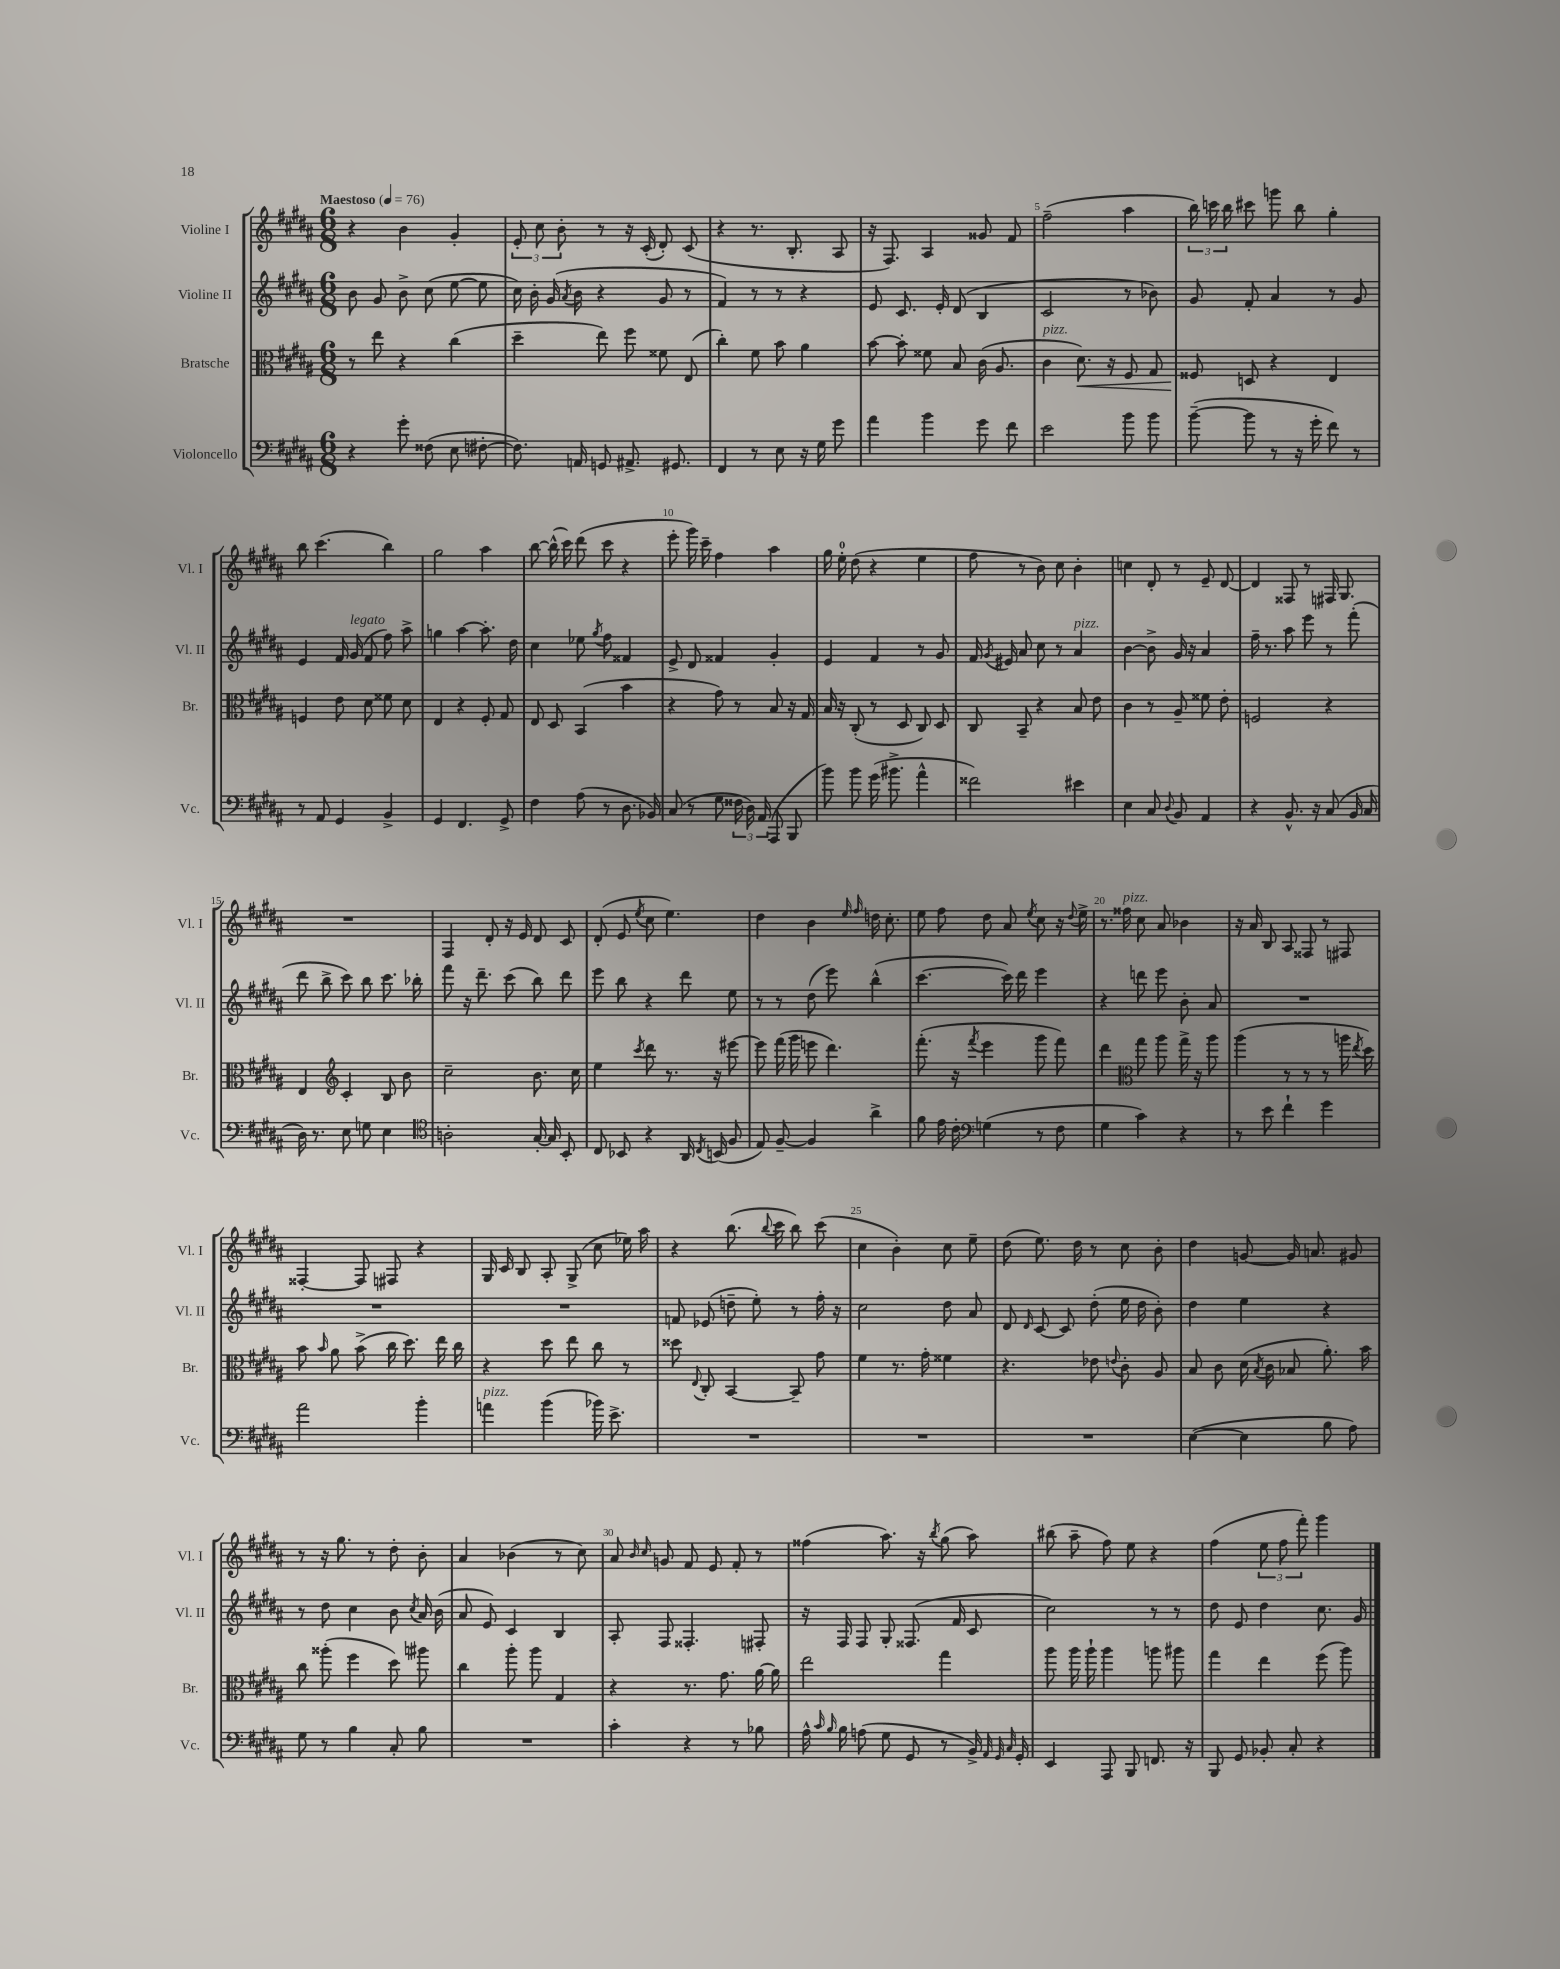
<<
\new StaffGroup <<
\new Staff = "s0" \with { instrumentName = "Violine I" shortInstrumentName = "Vl. I" } {
    \clef treble \key b \major \numericTimeSignature \time 6/8 \tempo "Maestoso" 4 = 76
    \autoBeamOff r4 b'4 gis'4-. |
    \tuplet 3/2 { e'8-. cis''8 b'8-. } r8 r16 cis'16-.( dis'8-.) cis'8( |
    r4 r8. b8.-. ais8 |
    r16 fis8.) ais4 gisis'8 fis'8 |
    fis''2--( ais''4 |
    \tuplet 3/2 { b''16) c'''16 b''16 } cis'''8 g'''8 b''8 gis''4-. |
    b''8 cis'''4.( b''4) |
    gis''2 ais''4 |
    b''8~ b''16-^( cis'''16) dis'''8( cis'''8 r4 |
    e'''8-. gis'''16) cis'''16-- fis''4 ais''4 |
    gis''16 e''16-0-. dis''8( r4 e''4 |
    fis''8 r8 b'8) cis''8 b'4-. |
    c''4 dis'8-. r8 e'8-- dis'8~ |
    dis'4 fisis8 r8 fis16 gis8. |
    R2. |
    fis4 dis'8-. r16 e'16 dis'8 cis'8 |
    dis'8-.( e'8 \acciaccatura { e''8 } cis''8 e''4.) |
    dis''4 b'4 \grace { e''16 fis''16 } d''16 cis''8.-. |
    e''8 fis''8 dis''8 ais'8 \acciaccatura { e''8 } cis''8 r16 \appoggiatura { dis''8 } e''16-> |
    r8. fisis''16^\markup { \italic "pizz." } cis''8 ais'8 bes'4 |
    r16 ais'16 b8 ais8 fisis8 r8 fis8 |
    fisis4~-. fisis8 fis8 r4 |
    gis16 cis'16 b8 ais8-. gis8->( cis''8 ees''16) ais''16 |
    r4 b''8.( \appoggiatura { b''8 } cis'''16 b''8) cis'''8( |
    cis''4 b'4-.) cis''8 e''8-- |
    dis''8( e''8.) dis''16 r8 cis''8 b'8-. |
    dis''4 g'8~ g'16 a'8. gis'8 |
    r8 r16 gis''8. r8 dis''8-. b'8-. |
    ais'4 bes'4( r8 cis''8) |
    ais'8 \grace { b'16 cis''16 } g'8 fis'8 e'8 fis'8-. r8 |
    fisis''4( ais''8.) r16 \acciaccatura { b''8 } gis''8( ais''8) |
    bis''8( ais''8-- fis''8) e''8 r4 |
    fis''4( \tuplet 3/2 { e''8 fis''8 fis'''8-.) } gis'''4 \bar "|." |
}
\new Staff = "s1" \with { instrumentName = "Violine II" shortInstrumentName = "Vl. II" } {
    \clef treble \key b \major \numericTimeSignature \time 6/8
    \autoBeamOff b'8 gis'8 b'8-> cis''8( e''8~ e''8 |
    cis''16) b'16-. gis'16( \acciaccatura { ais'8 } b'16 r4 gis'8 r8 |
    fis'4) r8 r8 r4 |
    e'8 cis'8. e'16-. dis'8( b4 |
    cis'2 r8 bes'8) |
    gis'8 fis'8-. ais'4 r8 gis'8 |
    e'4 fis'16 gis'16^\markup { \italic "legato" }( fis'8 fis''8) ais''8-> |
    g''4 ais''4~ ais''8.-. dis''16 |
    cis''4 ees''8 \acciaccatura { gis''8 } fis''8 fisis'4 |
    e'8-> dis'8 fisis'4 gis'4-. |
    e'4 fis'4 r8 gis'8 |
    fis'16 \acciaccatura { gis'8 } eis'16 ais'8 cis''8 r8 ais'4^\markup { \italic "pizz." } |
    b'4~ b'8-> gis'16 r16 ais'4 |
    fis''16-- r8. ais''8 e'''8 r8 fis'''8-.( |
    dis'''8 b''8-> cis'''8) b''8 cis'''8. bes''16-. |
    fis'''8 r16 dis'''8.-- cis'''8( b''8) dis'''8 |
    e'''8 b''8 r4 dis'''8 e''8 |
    r8 r8 dis''8( e'''8) b''4-^( |
    cis'''4.~ cis'''16) dis'''16 e'''4 |
    r4 d'''8 e'''8 b'8-. ais'8 |
    R2. |
    R2. |
    R2. |
    f'8 ees'8( d''8-- e''8-.) r8 fis''16-. r16 |
    cis''2 dis''8 ais'8 |
    dis'8 \grace { dis'16 } cis'8~ cis'8 dis''8-.( e''16 dis''16 b'8-.) |
    dis''4 e''4 r4 |
    r8 dis''8 cis''4 b'8 \acciaccatura { cis''8 } ais'16 b'16( |
    ais'8 e'8) cis'4 b4 |
    ais8-. fis8 fisis4.-. fis8-. |
    r16 fis16 fis8 gis8-. fisis8.( fis'16 cis'8 |
    cis''2) r8 r8 |
    dis''8 e'8 dis''4 cis''8. gis'16 \bar "|." |
}
\new Staff = "s2" \with { instrumentName = "Bratsche" shortInstrumentName = "Br." } {
    \clef alto \key b \major \numericTimeSignature \time 6/8
    \autoBeamOff r8 e''8 r4 cis''4( |
    dis''4-- e''8) fis''8 fisis'8 e8( |
    cis''4-.) fis'8 b'8 ais'4 |
    b'8~ b'8-. fisis'8 b8 cis'16( ais8. |
    cis'4^\markup { \italic "pizz." } dis'8.\<) r16 fis8 gis8 |
    fisis8\! d8 r4 e4 |
    f4 e'8 dis'8 fisis'8 dis'8 |
    e4 r4 fis8-. gis8 |
    e8 dis8 b,4( b'4 |
    r4 gis'8) r8 b8 r16 gis16 |
    b16 r16 cis8-.( r8 dis8 cis8) dis8 |
    cis8 b,8-- r4 b8 e'8 |
    cis'4 r8 ais8-- fisis'8 e'8-. |
    f2 r4 |
    e4 \clef treble cis'4-. b8 b'8 |
    cis''2-- b'8. cis''16 |
    e''4 \acciaccatura { cis'''8 } dis'''8 r8. r16 eis'''8~ |
    eis'''8 fis'''16( gis'''16 e'''8 dis'''4.) |
    fis'''8.-.( r16 \acciaccatura { fis'''8 } e'''4 gis'''8 fis'''8) |
    dis'''4 \clef alto gis''8 ais''8 gis''16-> r16 ais''8 |
    ais''4( r8 r8 r8 a''16 \acciaccatura { e''8 } dis''16) |
    b'8 \grace { b'16 } ais'8 b'8->( cis''16 dis''8.) e''16 cis''16 |
    r4 dis''8 e''8 cis''8 r8 |
    disis''8 \appoggiatura { e8 } cis8-. b,4~ b,8-- gis'8 |
    fis'4 r8. gis'16-. fisis'4 |
    r4. ees'8 \appoggiatura { e'8 } cis'8-. ais8 |
    b8 cis'8 dis'16( \acciaccatura { b8 } cis'16 bes8 ais'8.-.) b'16 |
    cis''8 aisis''8-.( fis''4 dis''8) ais''8 |
    cis''4 ais''8-. ais''8 gis4 |
    r4 r8. gis'8. ais'16~ ais'16 |
    e''2 gis''4 |
    ais''8 ais''16 ais''16-! ais''4 a''8 ais''8 |
    gis''4 e''4 fis''8( ais''8) \bar "|." |
}
\new Staff = "s3" \with { instrumentName = "Violoncello" shortInstrumentName = "Vc." } {
    \clef bass \key b \major \numericTimeSignature \time 6/8
    \autoBeamOff r4 gis'8-. fisis8( e8 fis8~-. |
    fis8.) a,16 g,8 ais,8.-> gis,8. |
    fis,4 r8 e8 r16 gis16 gis'8 |
    ais'4 b'4 gis'8 fis'8 |
    e'2 b'8 b'8 |
    b'8~--( b'8 r8 r16 gis'16-. fis'8) r8 |
    r8 ais,8 gis,4 b,4-> |
    gis,4 fis,4. gis,8-> |
    fis4 ais8( r8 dis8. bes,16) |
    cis8( r8 gis8 \tuplet 3/2 { fisis16 dis16) ais,16 } ais,,8( b,,8 |
    b'8) b'8 gis'16( bis'8.-> ais'4-^ |
    fisis'2) eis'4 |
    e4 cis8 \appoggiatura { dis8 } b,8 ais,4 |
    r4 b,8.-^ r16 cis8( b,16 cis16 |
    dis16) r8. e8 g8 e4 |
    \clef tenor a2-. gis16~-. gis16 b,8-. |
    cis8 bes,8 r4 ais,16 \acciaccatura { cis8 } b,16( fis8 |
    e8) fis8~-- fis4 ais'4-> |
    fis'8 e'16 cis'16-. \clef bass g4( r8 fis8 |
    gis4 cis'4) r4 |
    r8 e'8 fis'4-! gis'4 |
    ais'2 b'4-. |
    a'4^\markup { \italic "pizz." } b'4( bes'16) e'8.-> |
    R2. |
    R2. |
    R2. |
    e4~( e4 b8 ais8) |
    gis8 r8 b4 cis8-. b8 |
    R2. |
    cis'4-. r4 r8 bes8 |
    ais16-^ \grace { cis'16 b16 } b16 a8( gis8 gis,8 r8 b,16->) \grace { ais,32 gis,32 cis32 } gis,16-. |
    e,4 ais,,8 b,,8 f,8. r16 |
    b,,8 gis,8 bes,8-. cis8-. r4 \bar "|." |
}
>>
>>
\layout { \context { \Score \override BarNumber.break-visibility = ##(#f #t #t) barNumberVisibility = #(every-nth-bar-number-visible 5) } }
